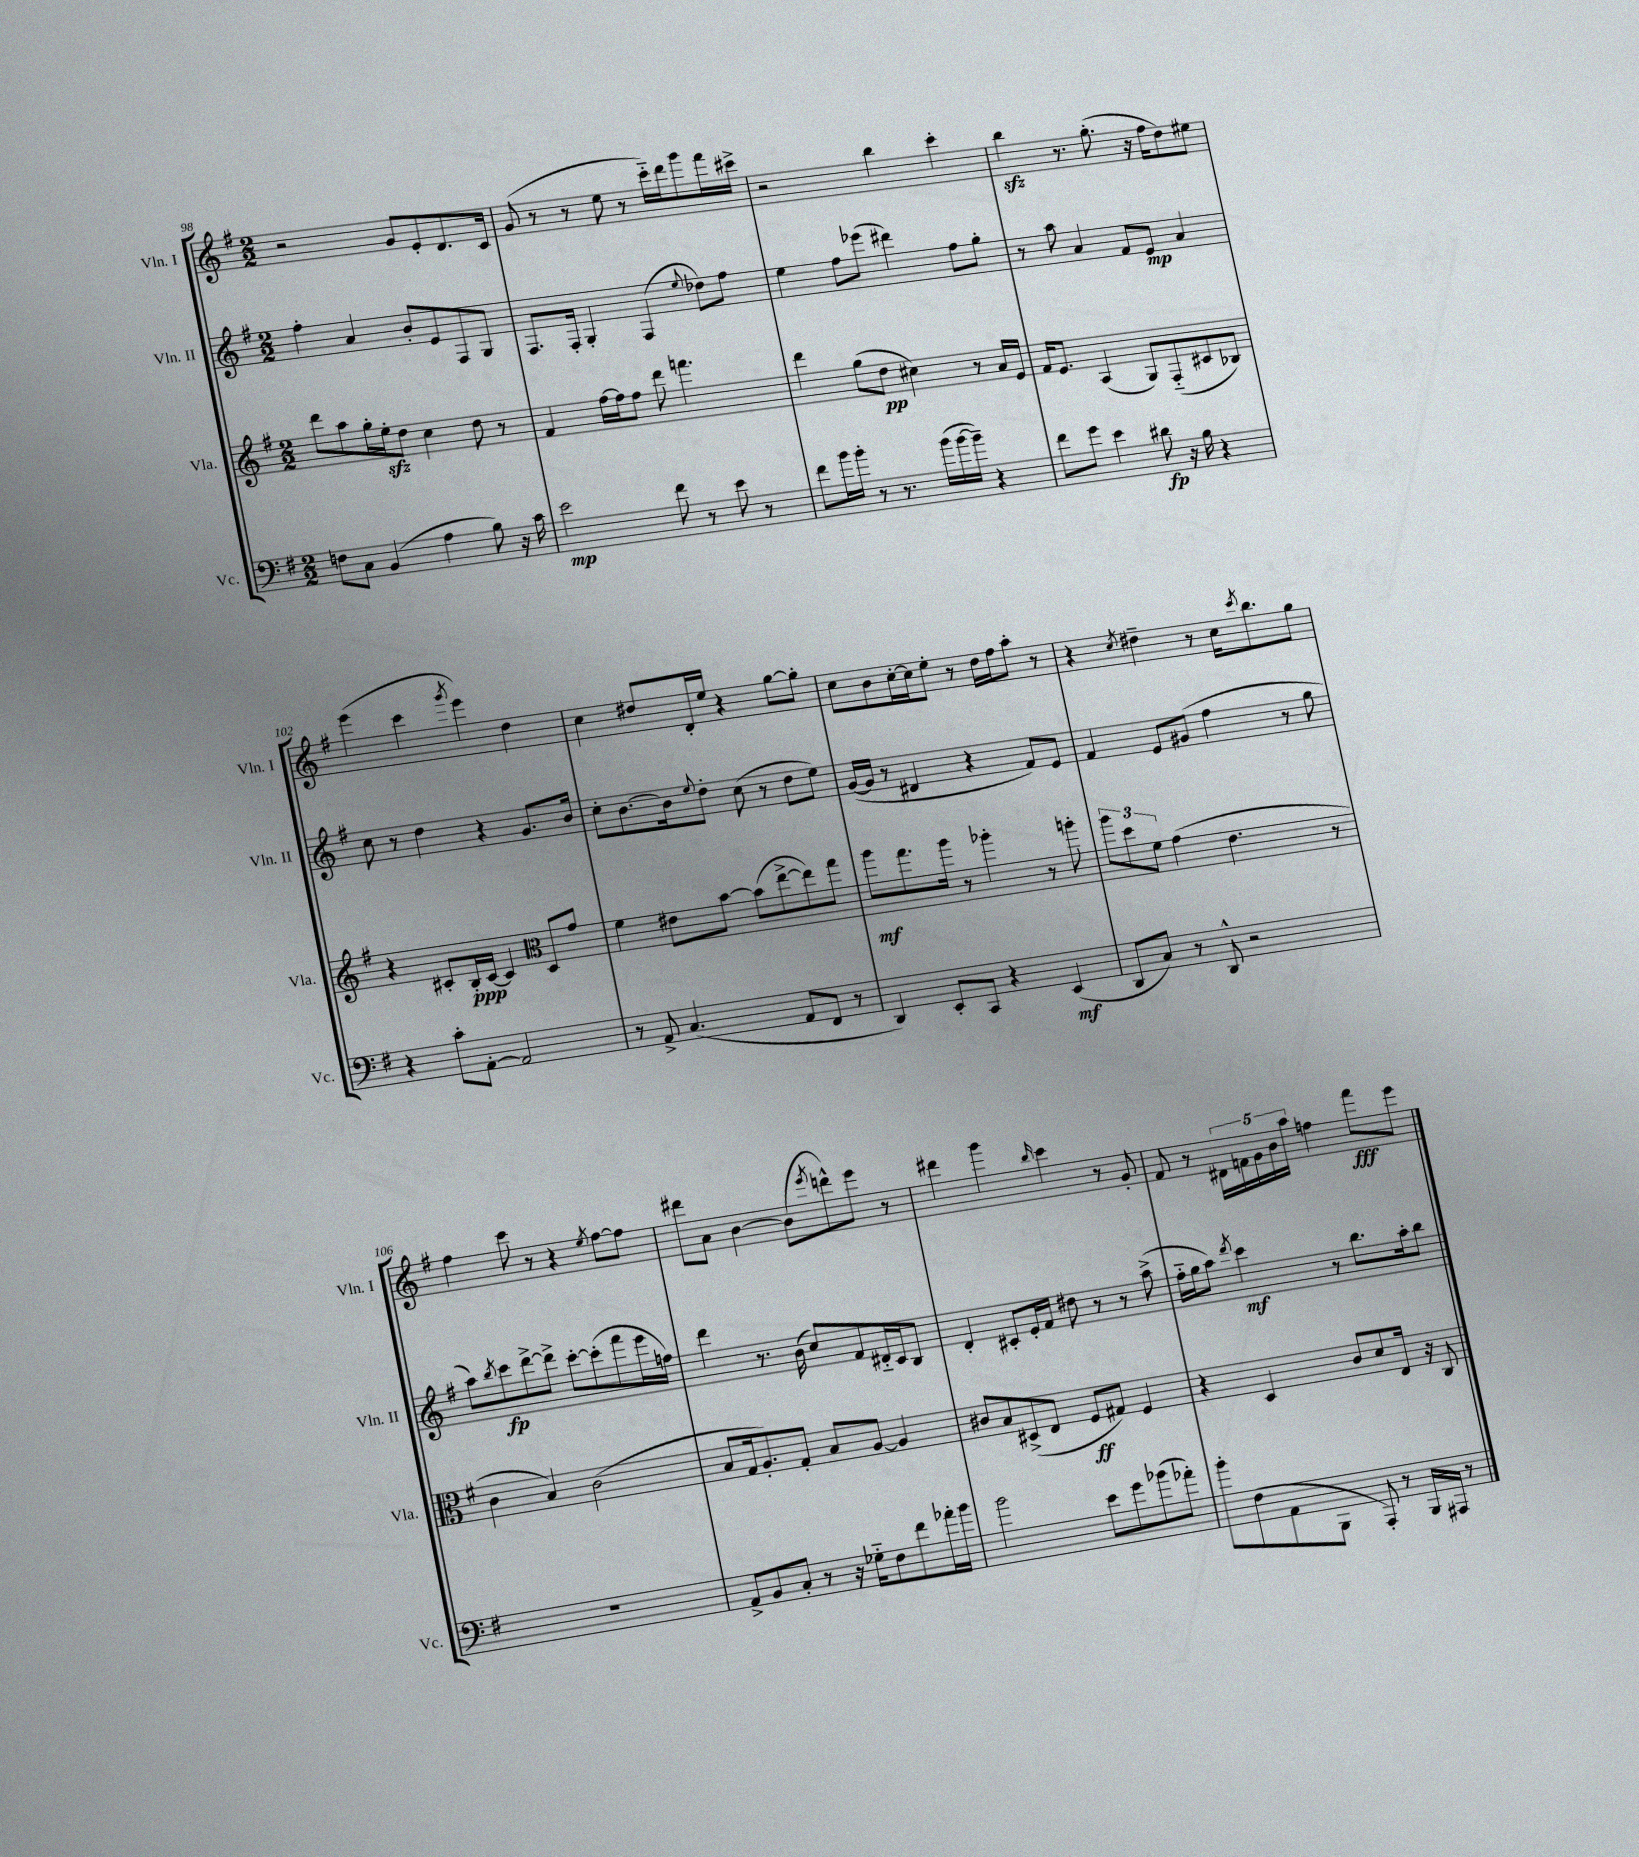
<<
\new StaffGroup <<
\new Staff = "s0" \with { instrumentName = "Vln. I" shortInstrumentName = "Vln. I" } {
    \clef treble \key g \major \numericTimeSignature \time 2/2
    r2 g'8 e'8-. d'8. c'16 |
    g'8( r8 r8 e''8 r8 c'''16-_) d'''16 g'''8 fis'''16 cis'''16-> |
    r2 b''4 c'''4-. |
    b''4\sfz r8. g''8.-.( r16 fis''16 d''8) eis''8 |
    e'''4( c'''4 \acciaccatura { g'''8 } e'''4) d''4 |
    c''4 dis''8 d'16-. e''16 r4 g''8~ g''8-. |
    c''8 b'8 c''16~-. c''16 e''8-. r8 d''16 fis''16 a''8-. r8 |
    r4 \acciaccatura { c''8 } dis''4-- r8 c''16 \acciaccatura { c'''8 } b''8. g''8 |
    fis''4 c'''8 r8 r4 \acciaccatura { e''8 } fis''8~ fis''8 |
    dis'''8 a'8 b'4~ b'8( \acciaccatura { e'''8 } d'''8-^) e'''8 r8 |
    dis'''4 g'''4 \grace { b''16 } c'''4 r8 g'8-. |
    fis'8 r8 \tuplet 5/4 { dis'16 f'16 g'16 b'16 a''16 } f''4 fis'''8\fff e'''8 \bar "|." |
}
\new Staff = "s1" \with { instrumentName = "Vln. II" shortInstrumentName = "Vln. II" } {
    \clef treble \key g \major \numericTimeSignature \time 2/2
    fis''4-. a'4 b'8-. e'8 fis8 g8 |
    fis8. fis16-. g4-. fis4( \appoggiatura { e''8 } des''8) fis''8 |
    e''4 fis''8 ees'''8( dis'''4) fis''8 g''8-. |
    r8 a''8 a'4 fis'8 e'8\mp a'4 |
    c''8 r8 d''4 r4 g'8. b'16 |
    c''8-. b'8.~ b'16 \appoggiatura { e''8 } d''8-. c''8( r8 d''8 e''8) |
    g'16~( g'16 r8 dis'4 r4 fis'8) e'8 |
    fis'4 e'8 gis'8( fis''4 r8 g''8 |
    a''8) \acciaccatura { b''8 } c'''8\fp d'''8~-> d'''8-> c'''8~-. c'''8-.( fis'''8 e'''16 f''16) |
    d'''4 r8. b'16( c''8) fis'8 dis'16-_ c'16 b8 |
    d'4-. cis'8-. e'16-. fis'16 dis''8 r8 r8 a''8->( |
    fis''16-_ g''16 a''8) \acciaccatura { d'''8 } c'''4\mf r8 b''8. a''16-. b''8 \bar "|." |
}
\new Staff = "s2" \with { instrumentName = "Vla." shortInstrumentName = "Vla." } {
    \clef treble \key g \major \numericTimeSignature \time 2/2
    d'''8 a''8 g''16-. e''16-.\sfz d''8 c''4 d''8 r8 |
    fis'4 fis''16~ fis''16 fis''8 d'''8 f'''4. |
    d'''4 g''8( d''8\pp cis''4) r8 a'16 e'16 |
    fis'16 e'8. a4( g8) fis8-_( cis'8 bes8) |
    r4 cis'8-. b16-.\ppp cis'16~ cis'4 \clef alto d8 g'8 |
    fis'4 eis'8 b'8~ b'8( e''8~-> e''8) g''8 |
    a''8\mf g''8. a''16 r8 aes''4-. r8 a''8-. |
    \tuplet 3/2 { a''8 d''8 fis'8 } g'4( e'4. r8 |
    c'4 b4) c'2( |
    b8 g16 a8.-.) g8-. b8 a8~ a4 |
    cis'8 b8 dis8->( e8 fis8\ff gis8) fis4 |
    r4 d4 c'8 d'8 e16 r16 c8 \bar "|." |
}
\new Staff = "s3" \with { instrumentName = "Vc." shortInstrumentName = "Vc." } {
    \clef bass \key g \major \numericTimeSignature \time 2/2
    f8 c8 b,4( a4 b8) r16 c'16 |
    e'2\mp fis'8 r8 e'8 r8 |
    fis'8 b'16 b'16-. r8 r8. b'16( b'16~ b'16--) r4 |
    fis'8 g'8 e'4 dis'8\fp r16 b16 r4 |
    r4 c'8-. a,8~-. a,2 |
    r8 a,8-> c4.( a,8 fis,8 r8 |
    d,4) e,8-. c,8 r4 e,4\mf( |
    d,8 c8) r8 d,8-^ r2 |
    R1 |
    a,8-> b,8 c8-. r8 r16 ges16-_ fis8 fis'8 aes'16-. b'16 |
    b'2 e'8 g'8 bes'8( aes'8-.) |
    b'8-. fis8( a,8 b,,8 a,,8-.) r8 b,,16 ais,,16 r8 \bar "|." |
}
>>
>>
\layout { \context { \Score currentBarNumber = #98 } }
